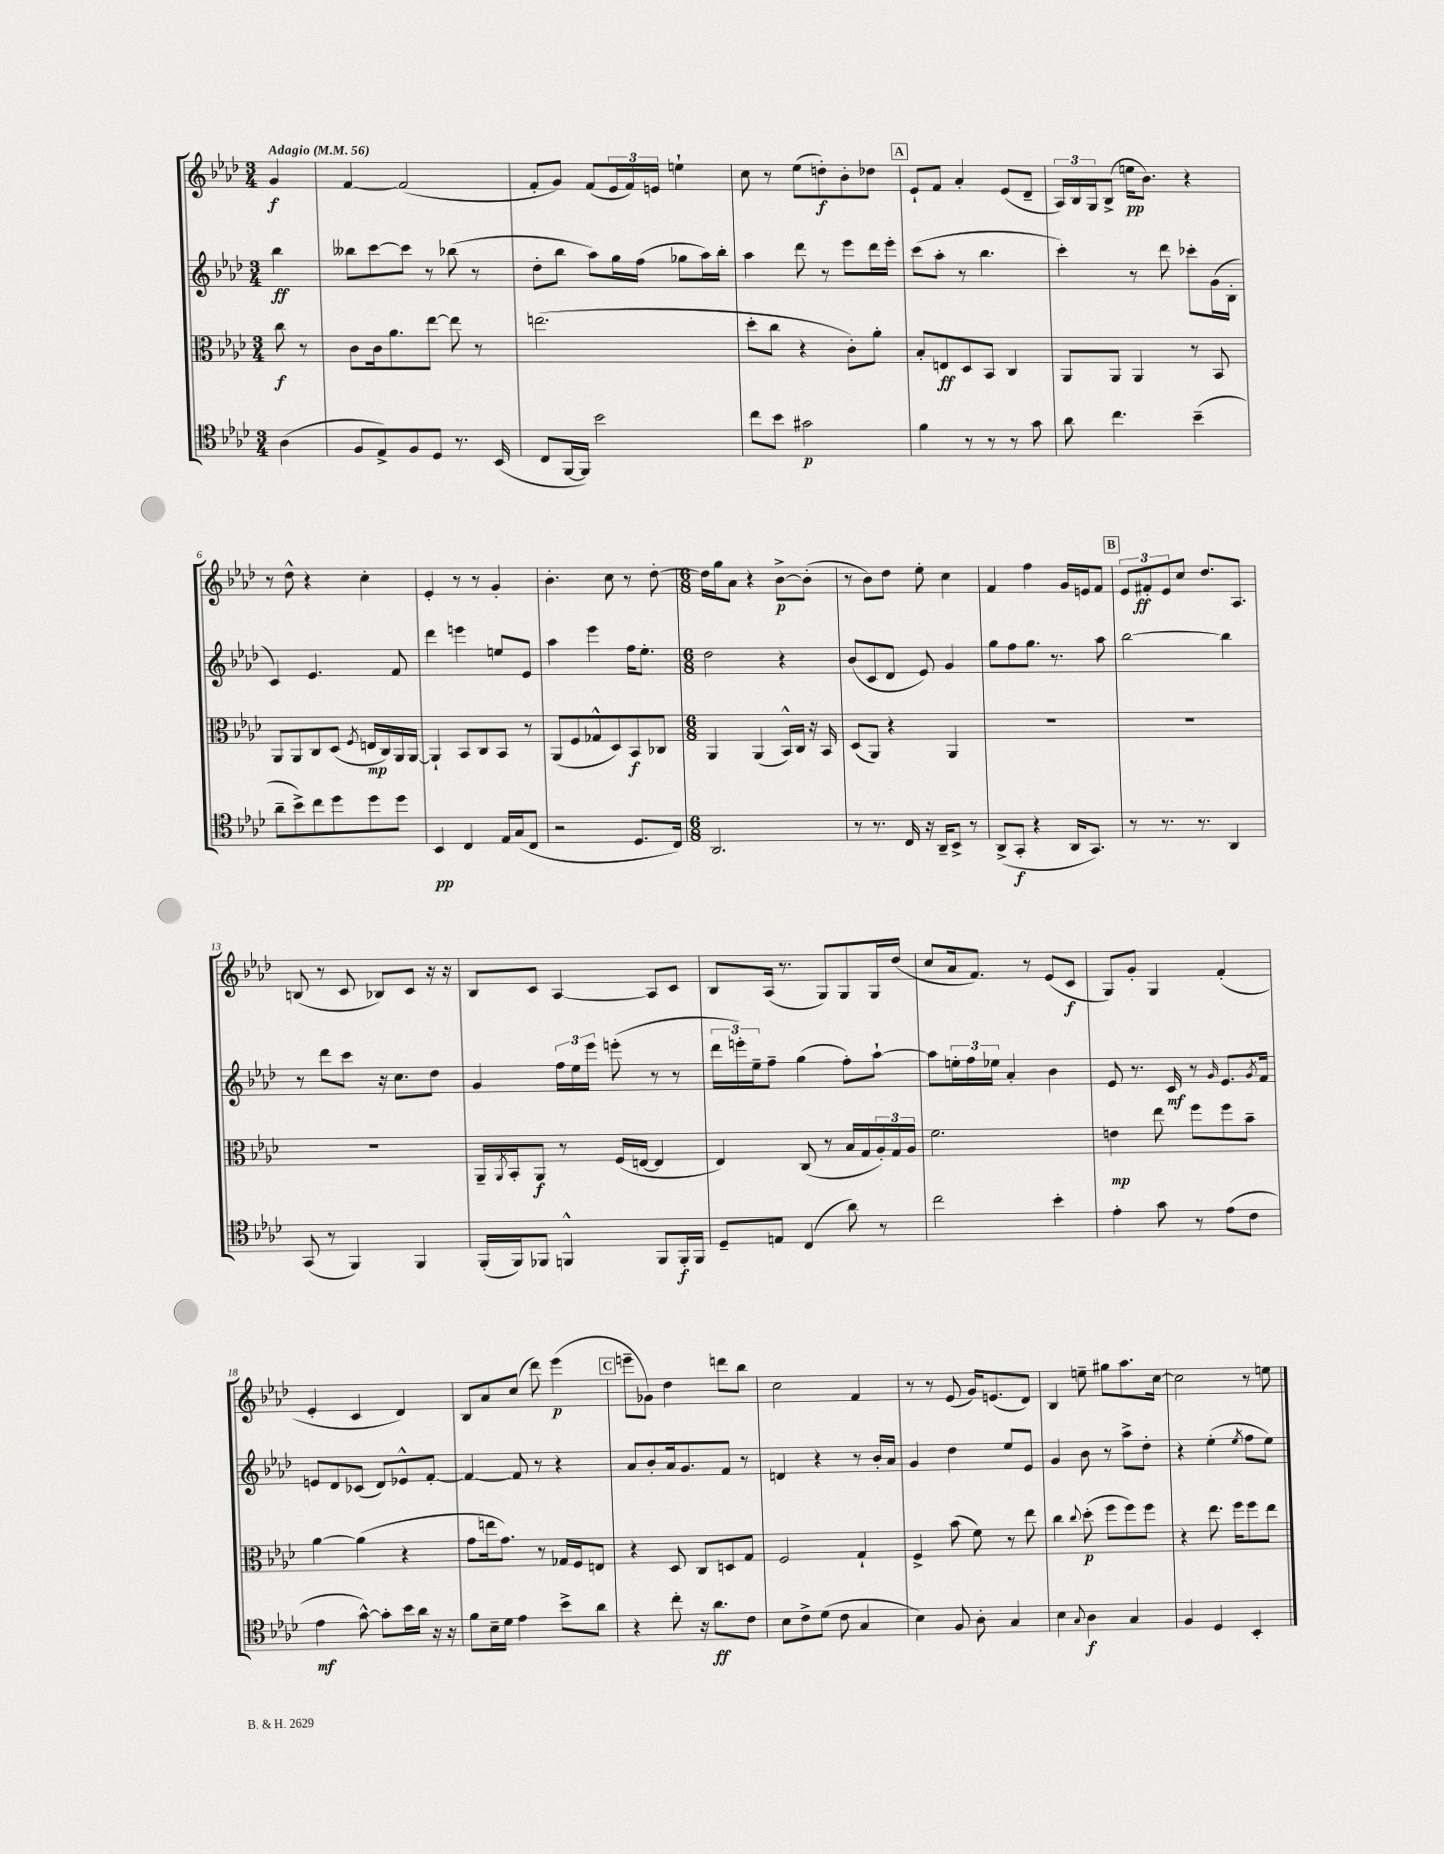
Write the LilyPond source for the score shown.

<<
\new StaffGroup <<
\new Staff = "s0" {
    \clef treble \key aes \major \numericTimeSignature \time 3/4 \partial 4 \tempo "Adagio" 4 = 56
    g'4\f |
    f'4~ f'2( |
    f'8-. g'8) f'8( \tuplet 3/2 { ees'16 f'16) e'16 } e''4-! |
    c''8 r8 ees''8( d''8-.\f) bes'8-. des''8 |
    \mark \markup { \box "A" } ees'8-! f'8 aes'4-. ees'8( des'8-- |
    \tuplet 3/2 { aes16) bes16 g16 } bes8->( e''16\pp bes'8.) r4 |
    r8 des''8-^ r4 c''4-. |
    ees'4-. r8 r8 g'4-. |
    bes'4.-. c''8 r8 des''8~-. |
    \numericTimeSignature \time 6/8 des''16 g''16 aes'8 r4 bes'8~->\p bes'8-.( |
    r8 bes'8) des''8 ees''8-. c''4 |
    f'4 f''4 g'16 e'16 f'8 |
    \mark \markup { \box "B" } \tuplet 3/2 { ees'8 fis'8-.\ff ees'8 } c''8 des''8. aes8. |
    b8( r8 c'8 bes8) c'8 r16 r16 |
    bes8 c'8 aes4~ aes8 c'8 |
    bes8 aes16( r8. g8) g8 g16 des''16( |
    c''8 aes'16 f'8.) r8 ees'8( c'8\f |
    g8) g'8-. g4 f'4-.( |
    ees'4-. c'4 des'4) |
    bes8 aes'8 c''8( des'''8) ees'''4\p( |
    \mark \markup { \box "C" } e'''8-- ges'8) des''4 d'''8 bes''8 |
    c''2 f'4 |
    r8 r8 ees'8( g'16) e'8.( des'8) |
    bes4 e''8-- gis''8 aes''8. c''16~ |
    c''2 r8 e''8 \bar "|." |
}
\new Staff = "s1" {
    \clef treble \key aes \major \numericTimeSignature \time 3/4 \partial 4
    bes''4\ff |
    beses''8 c'''8~ c'''8 r8 bes''8( r8 |
    des''8-. bes''8 aes''8) g''16 f''16( ges''8 aes''16) bes''16-. |
    aes''4 des'''8 r8 ees'''8 des'''16 ees'''16-. |
    \mark \markup { \box "A" } c'''8( aes''8-. r8 bes''4. |
    c'''4-.) r8 des'''8 ces'''8-. g'16( bes16-. |
    c'4) ees'4. f'8 |
    des'''4 e'''4 e''8 ees'8 |
    aes''4 ees'''4 f''16 ees''8.-. |
    \numericTimeSignature \time 6/8 des''2 r4 |
    bes'8( c'8 des'8 ees'8) g'4 |
    g''8 f''8 g''8. r8. aes''8 |
    \mark \markup { \box "B" } bes''2~ bes''4 |
    r8 des'''8 c'''8 r16 c''8. des''8 |
    g'4 \tuplet 3/2 { f''16 ees''16 ees'''16 } e'''8-.( r8 r8 |
    \tuplet 3/2 { des'''16 e'''16-.) ees''16-- } f''8-- g''4( f''8-.) aes''8~-! |
    aes''8 \tuplet 3/2 { e''16-. f''16 ees''16 } aes'4-. bes'4 |
    ees'8 r8. c'16\mf r8 \grace { g'16 } ees'8. \acciaccatura { g'8 } f'16 |
    e'8 des'8 ces'8( des'8) ees'8-^ f'8~-. |
    f'4~ f'8 r8 r4 |
    \mark \markup { \box "C" } aes'8 bes'8-. aes'16 g'8. f'8 r8 |
    d'4 r4 r8 bes'16-. aes'16 |
    g'4 des''4 ees''8 ees'8 |
    g'4 bes'8 r8 aes''8-> des''8-. |
    r4 ees''4-.( \acciaccatura { ees''8 } f''8 ees''8) \bar "|." |
}
\new Staff = "s2" {
    \clef alto \key aes \major \numericTimeSignature \time 3/4 \partial 4
    c''8\f r8 |
    c'8 c'16 aes'8. ees''8~ ees''8 r8 |
    e''2.( |
    des''8-. c''8 r4 c'8-.) aes'8-. |
    \mark \markup { \box "A" } bes8-. e8\ff des8 bes,8 c4 |
    aes,8 aes,8 aes,4 r8 bes,8 |
    aes,8 aes,8 c8 des8( \acciaccatura { f8 } e16\mp c16) aes,16 aes,16~ |
    aes,4-! bes,8 c8 bes,8 r8 |
    aes,8( f8 ges8-^ des8) bes,8\f ces8 |
    \numericTimeSignature \time 6/8 aes,4 aes,4( bes,16-^) c16 r16 bes,16 |
    des8( aes,8) r4 aes,4 |
    R2. |
    \mark \markup { \box "B" } R2. |
    R2. |
    aes,16-- \acciaccatura { aes,8 } bes,16-. aes,8\f r8 f16( e16~ e4 |
    ees4) c8( r8 bes16 g16 \tuplet 3/2 { aes16-.) g16 aes16 } |
    f'2. |
    e'4\mp ees''8 f''8 f''8 bes'8-- |
    aes'4~ aes'4( r4 |
    g'8 e''16 g'8.) r8 ges16 f16 e8 |
    \mark \markup { \box "C" } r4 des8 c8 d8 g8 |
    f2 g4-! |
    f4-> bes'8( f'8) r8 ees''8 |
    c''4 \appoggiatura { c''8 } des''8-.\p( f''8 f''8) f''8 |
    r4 ees''8. f''16 f''8 ees''8 \bar "|." |
}
\new Staff = "s3" {
    \clef tenor \key aes \major \numericTimeSignature \time 3/4 \partial 4
    aes4( |
    f8 ees8->) f8 des8 r8. bes,16( |
    c8 f,16~ f,16) bes'2 |
    c''8 bes'8 gis'2\p |
    \mark \markup { \box "A" } f'4 r8 r8 r8 g'8 |
    aes'8 c''4. bes'4--( |
    aes'8-- bes'8->) c''8 des''8 des''8 des''8 |
    bes,4\pp c4 ees16 g16( c8 |
    r2 des8. c16) |
    \numericTimeSignature \time 6/8 aes,2. |
    r8 r8. c16 r16 aes,16-- bes,8-> r8 |
    aes,8->( g,8-.\f r4 aes,16 g,8.) |
    \mark \markup { \box "B" } r8 r8. r8. aes,4 |
    g,8( r8 f,4) f,4 |
    f,16-.( f,16) fes,8 f,4-^ f,8 f,16-.\f f,16 |
    des8-- e8 c4( aes'8) r8 |
    c''2 bes'4-. |
    ees'4-. g'8 r8 ees'8( c'8 |
    ees'4\mf g'8~-^) g'8-. bes'16 aes'16 r16 r16 |
    f'8 bes16-- des'16 ees'4 bes'8-> aes'8 |
    \mark \markup { \box "C" } r4 c''8-. r16 aes'8.\ff c'8 |
    bes8 c'8-> des'8( c'8 g4 |
    bes4) f8 aes8-. g4 |
    bes4 \appoggiatura { g8 } aes4\f g4 |
    f4 des4 bes,4-. \bar "|." |
}
>>
>>
